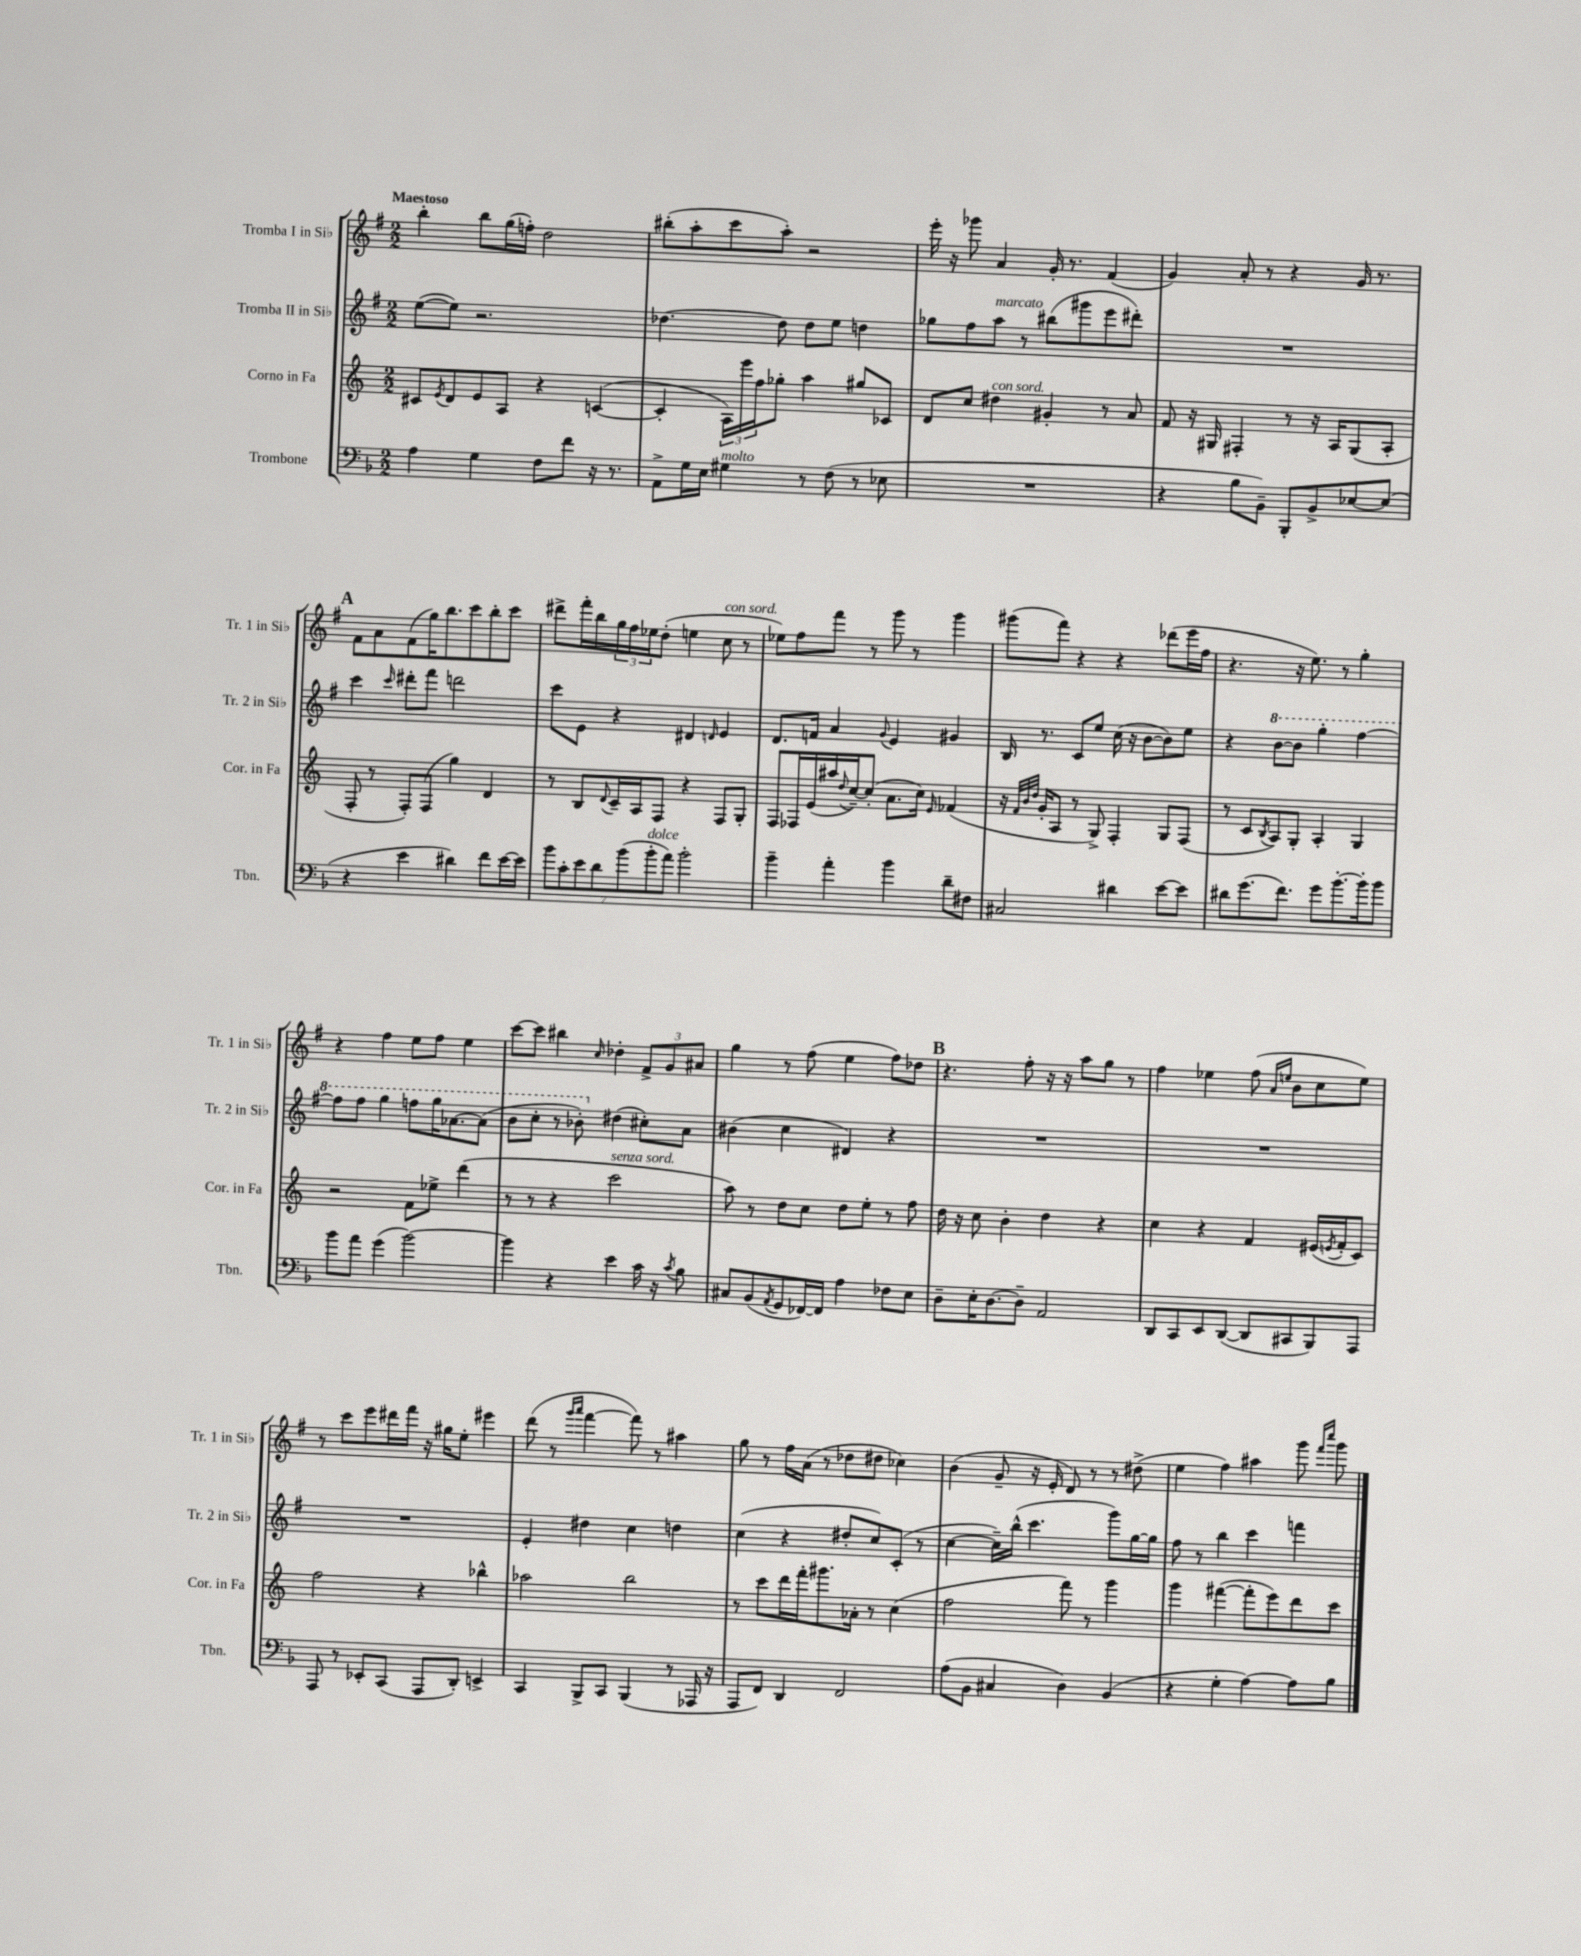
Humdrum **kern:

**kern	**kern	**kern	**kern
*staff4	*staff3	*staff2	*staff1
*clefF4	*clefG2	*clefG2	*clefG2
*k[b-]	*k[]	*k[f#]	*k[f#]
*M2/2	*M2/2	*M2/2	*M2/2
4A	8c#	([8ee	4bb'
.	8qe	.	.
.	8d	8ee])	.
4G	8e	2.r	8bb
.	8A	.	(16gg
.	.	.	16ff')
8F	4r	.	2dd
8f	.	.	.
16r	([4c	.	.
8.r	.	.	.
=	=	=	=
8AA^	4c']	[4.dd-	(8bb#'
16G	.	.	8aa'
16E	.	.	.
4G#	24A)	.	8ccc
.	24eee	.	.
.	24ff	.	.
.	8gg-'	8dd-]	8aa')
8r	4aa	8dd-	2r
(8F	.	8ee	.
8r	8gg#	4dd	.
8E-	8c-	.	.
=	=	=	=
1r	8d	8gg-	16eee'
.	.	.	16r
.	8cc	8ff#	8ggg-
.	4dd#	8aa	4a
.	.	8r	.
.	4g#'	(8bb#	16g'
.	.	.	8.r
.	.	8ggg#	.
.	8r	8eee	(4f#
.	8a	8ddd#')	.
=	=	=	=
4r	8f	1r	4g)
.	16r	.	.
.	16G#	.	.
8B-	4F#'	.	8a'
8BB-~)	.	.	8r
8BBB-'	8r	.	4r
8BB-^	16r	.	.
.	16A	.	.
[8E-	(8G#	.	16g
.	.	.	8.r
(8E-]	8A'	.	.
=	=	=	=
4r	8F'	4ccc	8f#
.	8r	.	8a
.	.	16qqccc	.
4e	8F')	8ddd#'	(8f#
.	(8F	8fff#	16gg)
.	.	.	8.bb
4d#)	4gg)	2ddd	.
.	.	.	8ccc
8f	4d	.	8bb'
[16e	.	.	8ccc
16e]	.	.	.
=	=	=	=
14b-	8r	8ccc	8ddd#^
14c'	.	.	.
.	8B	8e	16fff#'
14e	.	.	.
.	.	.	16bb
14d	.	.	.
.	8qqd	.	.
.	16c~	4r	24gg
(14b-	.	.	.
.	.	.	24ff#
.	16A	.	.
.	.	.	24ee-
14b-'	.	.	.
.	8F	.	(8dd'
14a)	.	.	.
2b-'	4r	4d#	4ee
.	.	16qqd	.
.	8F	4e	8cc
.	8G'	.	8r
=	=	=	=
4b-~	8F	8.d	8ee-)
.	16F-	.	8ff#
.	(16e	16f	.
4a'	16aa#	4a	8fff#
.	8qqdd	.	.
.	[16cc~)	.	.
.	(8cc']	.	8r
.	.	8qqg	.
4b-	8.a	4e	8ggg
.	.	.	8r
.	16cc)	.	.
.	16qqe	.	.
8d~	(4f-	4g#	4ggg
8F#	.	.	.
=	=	=	=
2C#	16r	16B	(8ggg#
.	32qqf	.	.
.	32qqb	.	.
.	32qqdd	.	.
.	16g'	8.r	.
.	8A	.	8fff#)
.	8r	8c	4r
.	8G^)	8ee	.
4d#	4F'	(16cc	4r
.	.	16r	.
.	.	[8b	.
[8e	8G	8b])	(8ddd-
8e]	(8F	8ee	16eee
.	.	.	16ff#
=	=	=	=
8d#	8r	4r	4.r
(8.g	8c	.	.
.	8qB	.	.
.	8A)	[8bb	.
8.f)	.	.	.
.	8G'	8bb]	16r
.	.	.	8.ee)
8g	4A'	4ggg'	.
[8.b-'	.	.	8r
.	4G	[4fff#	4gg'
16b-']	.	.	.
8b-	.	.	.
=	=	=	=
8b-	2r	8fff#]	4r
8a	.	8fff#	.
(4g	.	4ggg	4ff#
[2b-)	8f	8fff	8ee
.	8ee-^	16ggg	8ff#
.	.	[8.aa-	.
.	(4ddd	.	4ee
.	.	(8aa-]	.
=	=	=	=
4b-]	8r	8bb	[8ccc
.	8r	8ccc'	8ccc]
4r	4r	8r	4bb#
.	.	8bb-')	.
.	.	.	16qqcc
4e	2ccc	(4dd#	4dd-'
16c	.	8cc#')	12f#^
16r	.	.	.
.	.	.	12g
8qc	.	.	.
8B-	.	8a	.
.	.	.	12a#
=	=	=	=
8C#	8aa)	(4b#	4gg
(8BB-	8r	.	.
8qAA	.	.	.
8GG	8dd	4cc	8r
[16FF-)	8cc	.	(8ff#
16FF-]	.	.	.
4A	8dd	4d#)	4ee
.	8ee'	.	.
8F-	8r	4r	8ff#)
8E	8ff	.	8dd-
=	=	=	=
8D~	16dd	1r	4.r
.	16r	.	.
16E'	8cc	.	.
[8.D	.	.	.
.	4b'	.	.
8D~]	.	.	8ff#'
2AA	4dd	.	16r
.	.	.	16r
.	.	.	8aa
.	4r	.	8gg
.	.	.	8r
=	=	=	=
8DD	4cc	1r	4ff#
8CC	.	.	.
8EE	4r	.	4ee-
([8DD	.	.	.
8DD]	4f	.	(8ff#
.	.	.	16qqa
.	.	.	16qqee
8CC#	.	.	8b
8BBB-)	(16e#	.	8cc
.	8qe	.	.
.	16f'	.	.
8AAA	8c)	.	8ee)
=	=	=	=
8AAA	2ff	1r	8r
8r	.	.	8ccc
8EE-'	.	.	8eee
(8CC	.	.	16ddd#
.	.	.	16fff#
8AAA	4r	.	16r
.	.	.	16gg#
8DD')	.	.	8ee'
4EE^	4bb-^^	.	4eee#
=	=	=	=
4CC	2aa-	4e'	(8ddd
.	.	.	8r
.	.	.	16qqggg
.	.	.	16qqaaa
8BBB-^	.	4dd#	[4fff#
8CC	.	.	.
(4BBB-	2bb	4cc	8fff#])
.	.	.	8r
8r	.	4dd	4aa#
16AAA-	.	.	.
16r	.	.	.
=	=	=	=
8AAA	8r	(4cc	8gg
8FF)	8ccc	.	8r
4DD	16ddd	4r	16ff#
.	16fff'	.	(16a
.	8.ggg#	.	8r
2FF	.	8dd#'	8dd-
.	16a-'	.	.
.	8r	8cc)	8dd#
.	(4cc	(8c'	4cc-)
.	.	8r	.
=	=	=	=
(8A	2ff	[4cc	(4b
8BB-	.	.	.
4C#	.	16cc~])	8g~
.	.	(16bb^^	.
.	.	4.ccc	16r
.	.	.	16e'
4D)	8fff)	.	8d)
.	8r	.	8r
(4BB-	4ggg	8ggg)	8r
.	.	[16gg	(8dd#^
.	.	16gg]	.
=	=	=	=
4r	4ggg	8ff#	4ee
.	.	8r	.
4G'	([4fff#	4bb	4ff#)
[4A)	8fff#']	4ccc	4aa#
.	8eee)	.	.
8A]	8ddd	4fff	8ggg
.	.	.	16qqfff#
.	.	.	16qqcccc
8B-	8ccc	.	8ggg
==	==	==	==
*-	*-	*-	*-
